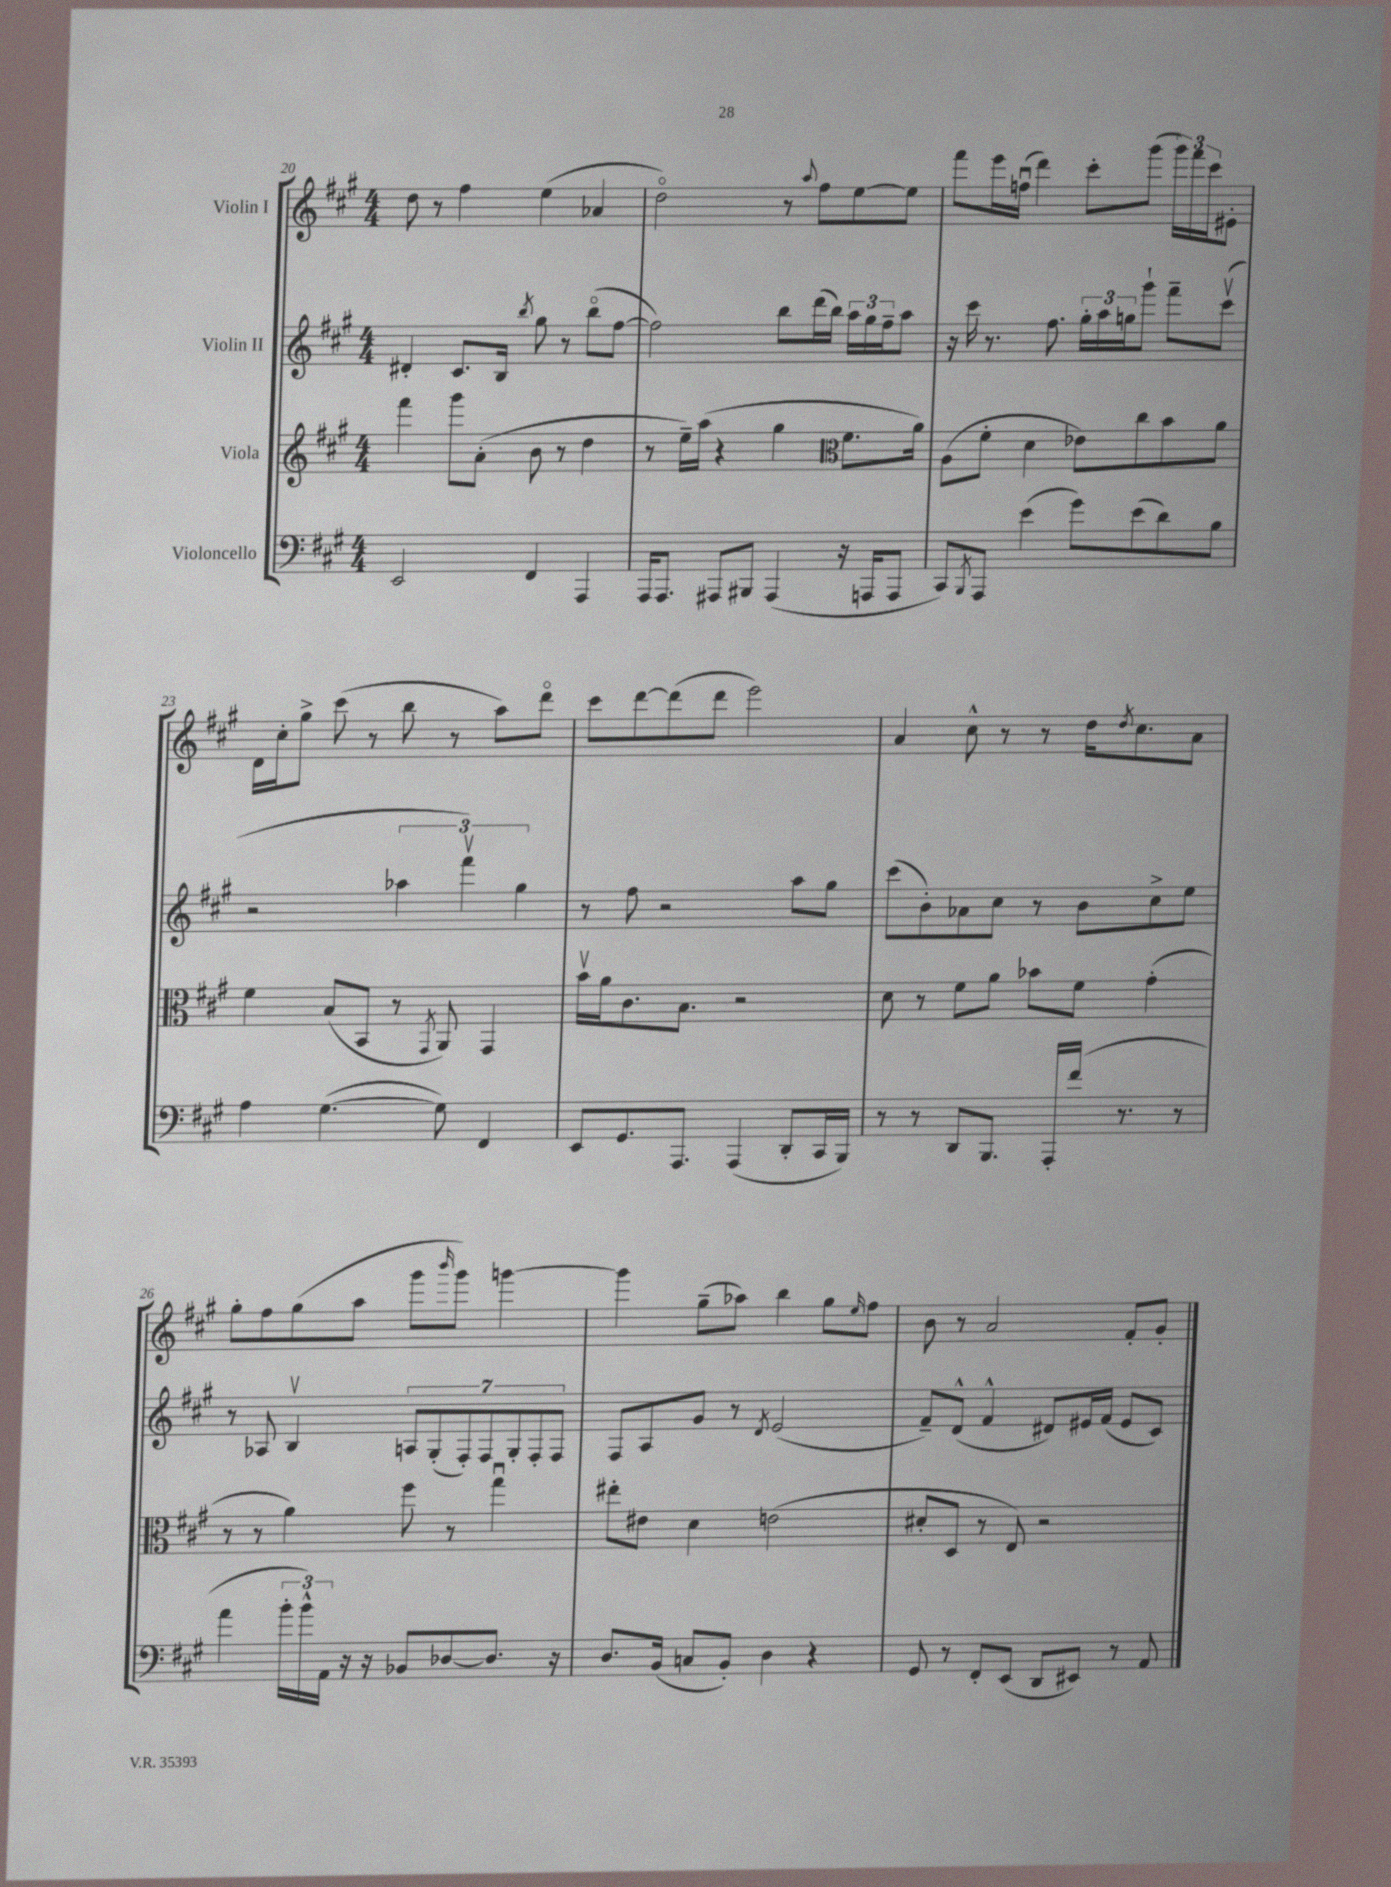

**kern	**kern	**kern	**kern
*staff4	*staff3	*staff2	*staff1
*clefF4	*clefG2	*clefG2	*clefG2
*k[f#c#g#]	*k[f#c#g#]	*k[f#c#g#]	*k[f#c#g#]
*M4/4	*M4/4	*M4/4	*M4/4
2EE	4fff#	4d#'	8dd
.	.	.	8r
.	8ggg#	8.c#	4ff#
.	(8a'	.	.
.	.	16B	.
.	.	8qbb	.
4FF#	8b	8gg#	(4ee
.	8r	8r	.
4AAA	4dd	(8bbo	4a-
.	.	[8ff#	.
=	=	=	=
16AAA	8r	2ff#])	2ddo)
8.AAA	.	.	.
.	16ee~)	.	.
.	(16aa	.	.
8AAA#	4r	.	.
8BBB#	.	.	.
(4AAA#	4gg#	8bb	8r
.	.	.	8qqaa
.	.	(16ddd	8ff#
.	.	16bb)	.
*	*clefC3	*	*
16r	8.f#	24aa	[8ee
.	.	24gg#	.
16AAA	.	.	.
.	.	24ff#~	.
8AAA	.	8aa	8ee]
.	16a)	.	.
=	=	=	=
8CC#)	(8A	16r	8fff#
.	.	16ccc#	.
8qBBB	.	.	.
8AAA	8f#'	8.r	16eee
.	.	.	(16ffu
(4e	4d	.	4ddd)
.	.	8.ff#	.
8g#)	8e-)	24gg#'	8ccc#'
.	.	24aa	.
.	.	24gg	.
(8e	8cc#	8ggg#`	(8ggg#
8d)	8b	8fff#~	24ggg#)
.	.	.	24fff#
.	.	.	24ccc#
8B	8a	(8ccc#v	8e#'
=	=	=	=
4A	4f#	2r	16d
.	.	.	16cc#'
.	.	.	8gg#^
([4.G#	(8B	.	(8ccc#
.	8BB	.	8r
.	8r	6aa-	8bb
.	8qGG#	.	.
8G#])	8AA)	.	8r
.	.	6fff#v)	.
4FF#	4GG#	.	8aa)
.	.	6gg#	.
.	.	.	8dddo
=	=	=	=
8EE	16bv	8r	8ccc#
.	16a	.	.
8.GG#	8.c#	8ff#	[8ddd
.	.	2r	(8ddd]
8.AAA	8.B	.	.
.	.	.	8ddd
(4AAA	2r	.	2eee)
8DD'	.	8aa	.
16CC#	.	8gg#	.
16BBB)	.	.	.
=	=	=	=
8r	8d	(8ccc#	4a
8r	8r	8b')	.
8DD	8f#	8a-	8cc#^^
8.BBB	8a	8cc#	8r
.	8b-	8r	8r
16AAA'	.	.	.
(16f#	8f#	8b	16dd
.	.	.	8qdd
8.r	.	.	8.cc#
.	(4g#'	8cc#^	.
8r	.	8ee	8a
=	=	=	=
4a	8r	8r	8gg#'
.	8r	8A-	8ff#
24b'	4a)	4Bv	(8gg#
24b^^)	.	.	.
24AA	.	.	.
16r	.	.	8aa
16r	.	.	.
8BB-	8ff#	14A	8ggg#
.	.	(14G#'	.
.	.	.	16qqbbb
[8D-	8r	.	8ggg#)
.	.	14F#')	.
.	.	14F#	.
8.D-]	4gg#u	.	[4ggg
.	.	14G#'	.
.	.	14F#'	.
.	.	14F#	.
16r	.	.	.
=	=	=	=
8.D	8ee#'	8F#	4ggg]
.	8e#	8A	.
(16BB	.	.	.
8C	4d	8g#	(8gg#~
8BB')	.	8r	8aa-)
.	.	8qd	.
4D	(2e	(2e	4bb
4r	.	.	8gg#
.	.	.	16qqee
.	.	.	8ff#
=	=	=	=
8GG#	8d#'	8f#~)	8b
8r	8D	(8d^^	8r
8FF#'	8r	4f#^^	2a
(8EE	8E)	.	.
8DD	2r	8d#)	.
8EE#)	.	16e#	.
.	.	(16f#	.
8r	.	8e#	8f#'
8AA	.	8c#)	8g#'
==	==	==	==
*-	*-	*-	*-
